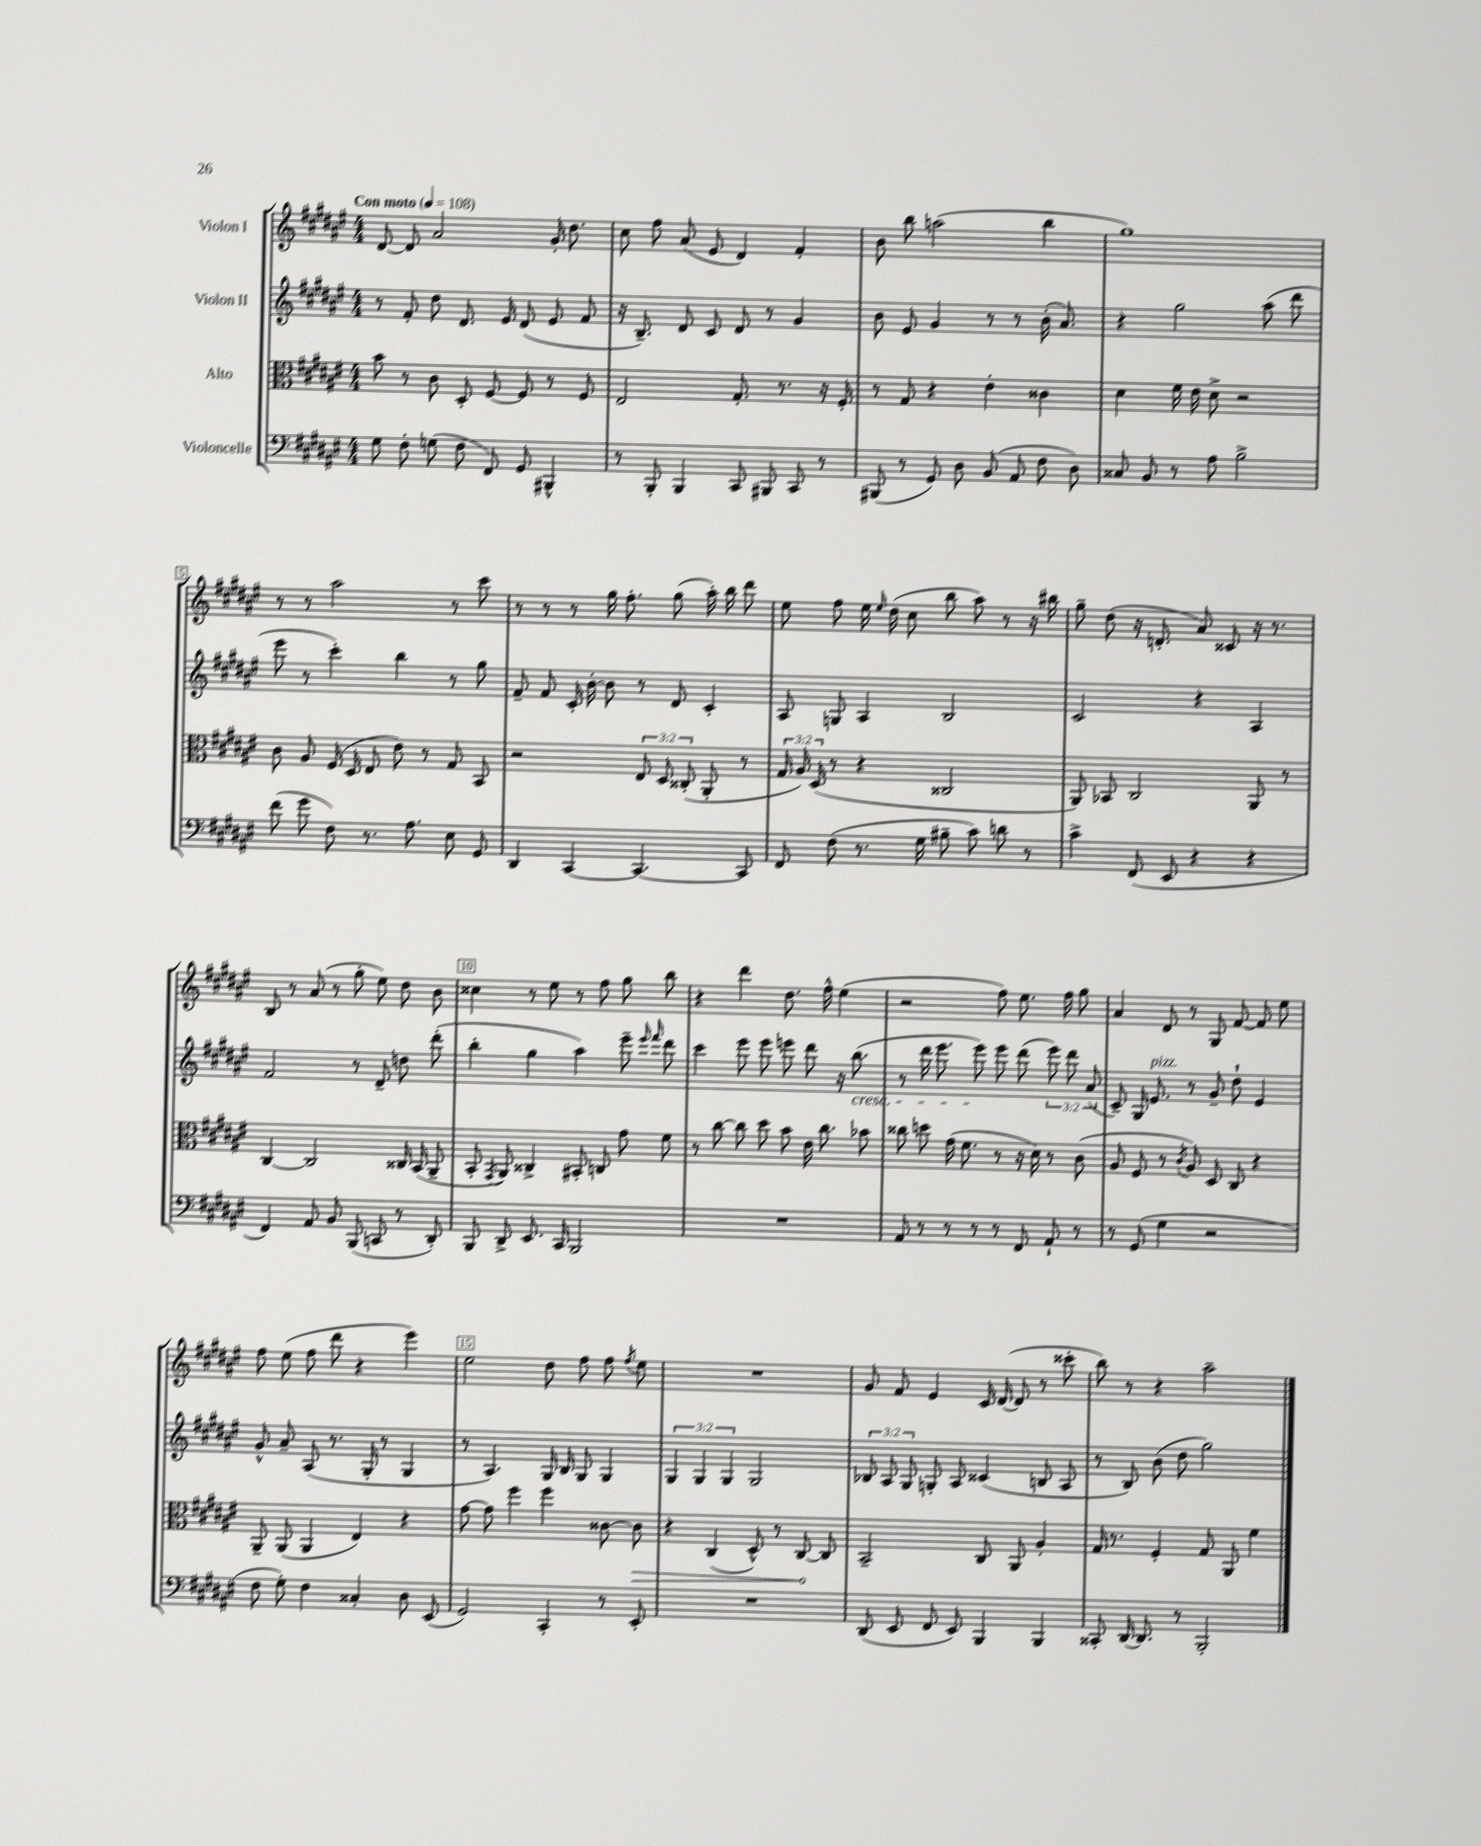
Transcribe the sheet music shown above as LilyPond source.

<<
\new StaffGroup <<
\new Staff = "s0" \with { instrumentName = "Violon I" } {
    \clef treble \key fis \major \numericTimeSignature \time 4/4 \tempo "Con moto" 4 = 108
    \autoBeamOff dis'8~ dis'8 ais'2 gis'16-. dis''8. |
    cis''8 fis''8 ais'8( eis'8 dis'4) fis'4-. |
    b'8 b''8 a''2( b''4 |
    gis''1) |
    r8 r8 ais''2 r8 cis'''8 |
    r8 r8 r8 gis''16 fis''8.-. gis''8( ais''16-.) b''16 dis'''8 |
    eis''8 fis''8 eis''16 \grace { eis''16 } dis''16( cis''8 b''8 ais''8) r8 r16 bis''16 |
    gis''8-- dis''8( r16 d'8.-. ais'8) cisis'8 r16 r8. |
    b8 r8 ais'8( r8 gis''8-. eis''8) dis''8 b'8 |
    cisis''4 r8 eis''8 r8 fis''8 gis''8 b''8 |
    r4 dis'''4 dis''8. fis''16-^ eis''4( |
    r2 fis''8) eis''8. fis''16 gis''8 |
    ais'4 dis'8 r8 gis8 fis'8~ fis'8 eis''8 |
    fis''8 eis''8( fis''8 dis'''8 r4 eis'''4) |
    eis''2 dis''8 fis''8 fis''8 \acciaccatura { fis''8 } eis''8 |
    R1 |
    gis'8 fis'8 eis'4 cis'16 dis'16~( dis'8 r8 cisis'''8-. |
    b''8) r8 r4 ais''2-- \bar "|." |
}
\new Staff = "s1" \with { instrumentName = "Violon II" } {
    \clef treble \key fis \major \numericTimeSignature \time 4/4 \override Staff.TupletNumber.text = #tuplet-number::calc-fraction-text
    \autoBeamOff r8 fis'8-. dis''8 dis'8. eis'16 dis'8( eis'8 fis'8 |
    r16 b8.--) dis'8 cis'8 dis'8 r8 gis'4 |
    b'8 eis'8 gis'4 r8 r8 b'16-.( ais'8.) |
    r4 gis''2 ais''8( dis'''8 |
    eis'''8 r8 cis'''4-.) b''4 r8 gis''8 |
    fis'8-- fis'8 cis'16-. b'16~-. b'8 r8 dis'8 cis'4-. |
    ais8 g8 ais4 b2 |
    cis'2 r4 ais4 |
    fis'2 r8 dis'8-- d''8 dis'''8-.( |
    b''4-. gis''4 ais''4) eis'''8-- \grace { eis'''16 fis'''16 } dis'''8 |
    cis'''4 eis'''8 eis'''8 e'''8 dis'''8 r16 b''8.\cresc( |
    r8 dis'''16 eis'''8. eis'''8\!) eis'''8 dis'''8( \tuplet 3/2 { eis'''8) dis'''8 ais'8( } |
    cis'8--) gis16 eis'8.^\markup { \italic "pizz." } r8 gis'8-- dis''8-! eis'4 |
    gis'8-^ ais'8-- ais8( r8. gis16-. r8 gis4 |
    r8 ais4.) gis16 b16 gis8 gis4 |
    \tuplet 3/2 { gis4 gis4 gis4 } gis2 |
    \tuplet 3/2 { bes8 ais8 gis8 } g8-. ais8 cisis'4( b8 ais8 |
    r8 b8) b'8( dis''8 gis''2) \bar "|." |
}
\new Staff = "s2" \with { instrumentName = "Alto" } {
    \clef alto \key fis \major \numericTimeSignature \time 4/4 \override Staff.TupletNumber.text = #tuplet-number::calc-fraction-text
    \autoBeamOff b'8 r8 cis'8 dis8-. fis8~ fis8 r8 fis8 |
    eis2 gis8.-. r8. r16 fis16-. |
    r8 gis8 r4 eis'4-. cisis'4 |
    dis'4 fis'16 eis'16 dis'8-> r2 |
    cis'8 ais8 fis16( dis16 eis8 eis'8) r8 gis8 b,8 |
    r2 \tuplet 3/2 { eis8 dis8 cisis8-.( } ais,8-. r8 |
    \tuplet 3/2 { gis16 ais16) dis16( } r8 r4 cisis2 |
    ais,8) bes,8 cis2 ais,8 r8 |
    cis4~ cis2 cisis16 b,16( ais,8-- |
    b,8-. \acciaccatura { gis,8 } ais,8) cisis4-> bis,8-. c8 gis'8 fis'8 |
    r8 cis''8~ cis''8 dis''8 b'8 eis'16 cis''8. bes'8 |
    cisis''8 d''8 gis'16( fis'8. r8 r16 dis'16) r8 cis'8( |
    ais8 fis8 r8 \acciaccatura { cis'8 } ais8) dis8 cis8 r4 |
    ais,8-- ais,8( ais,4 eis4) r4 |
    gis'8~ gis'8 fis''4 fis''4 cisis'8~ \once \override Hairpin.circled-tip = ##t cisis'8\> |
    r4 cis4( dis8-^) r8 cis8~\! cis8 |
    b,2-- cis8 ais,8 ais4-. |
    gis16 r8. fis4-. gis8 ais,8 fis'4 \bar "|." |
}
\new Staff = "s3" \with { instrumentName = "Violoncelle" } {
    \clef bass \key fis \major \numericTimeSignature \time 4/4
    \autoBeamOff gis8 fis8-. g8( fis8 fis,8) gis,8 bis,,4-^ |
    r8 b,,8-. b,,4 cis,8 bis,,8 cis,8 r8 |
    bis,,8( r8 gis,8) dis8 b,8( ais,8 fis8 dis8) |
    cisis8 b,8 r8 ais8 b2-> |
    fis'8( gis'8 fis8) r8. ais8. eis8 gis,8 |
    dis,4 cis,4~ cis,4.~ cis,8 |
    fis,8 fis8( r8. gis16 bis8-- cis'8) d'8 r8 |
    cis'4-> fis,8( eis,8 r4 r4 |
    fis,4) ais,8 b,8 b,,8( c,8 r8 dis,8-.) |
    b,,8 dis,8-> eis,8. cis,16 b,,2 |
    R1 |
    ais,8 r8 r8 r8 r8 fis,8 ais,8-! r8 |
    r8 gis,8( gis4 r2 |
    fis8 gis8-.) fis4 cisis4-. dis8 eis,8( |
    gis,2) cis,4-. r8 eis,8-. |
    R1 |
    dis,8( eis,8 fis,8 eis,8) b,,4 b,,4 |
    cisis,8-. dis,16~ dis,8. r8 b,,2-. \bar "|." |
}
>>
>>
\layout { \context { \Score \override BarNumber.break-visibility = ##(#f #t #t) barNumberVisibility = #(every-nth-bar-number-visible 5) \override BarNumber.stencil = #(make-stencil-boxer 0.1 0.3 ly:text-interface::print) } }
